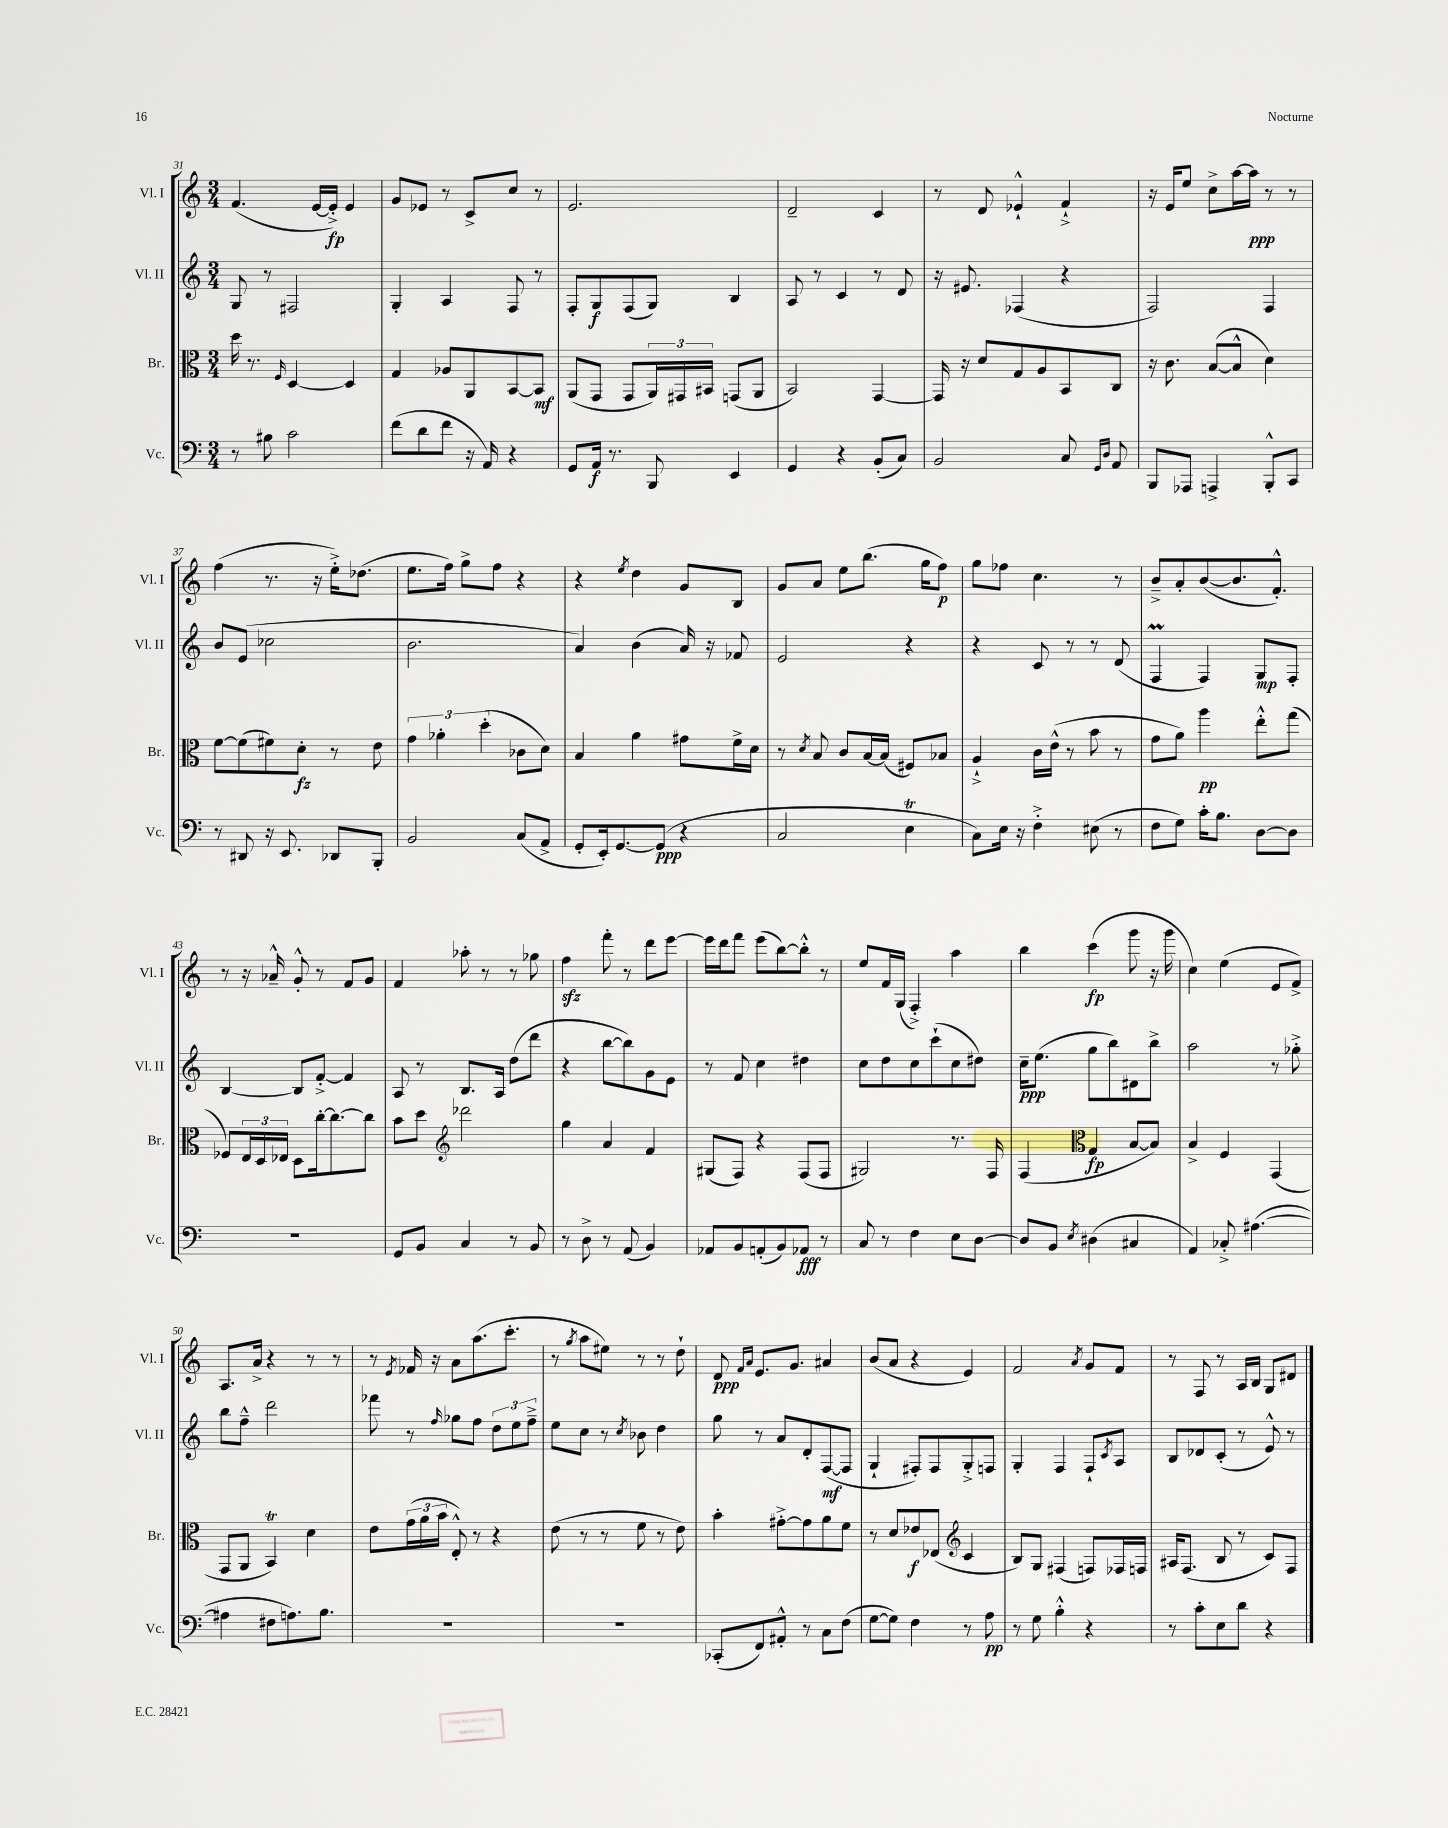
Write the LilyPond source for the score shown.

<<
\new StaffGroup <<
\new Staff = "s0" \with { instrumentName = "Vl. I" shortInstrumentName = "Vl. I" } {
    \clef treble \key c \major \numericTimeSignature \time 3/4
    f'4.( e'16~ e'16-.->\fp) e'4 |
    g'8 ees'8 r8 c'8-> c''8 r8 |
    e'2. |
    d'2-- c'4 |
    r8 d'8 ees'4-!-^ f'4-!-> |
    r16 e'16 e''8 c''8-> a''16~ a''16\ppp r8 r8 |
    f''4( r8. r16 e''16-.->) des''8.( |
    e''8. f''16) g''8-> f''8 r4 |
    r4 \acciaccatura { e''8 } d''4 g'8 b8 |
    g'8 a'8 e''8 b''8.( g''16 f''8\p) |
    g''8 fes''8 c''4. r8 |
    b'8---> a'8-. b'8~( b'8. f'8.-.-^) |
    r8 r16 aes'16---^ g'8-.-^ r8 f'8 g'8 |
    f'4 aes''8-. r8 r8 ges''8 |
    f''4\sfz f'''8-. r8 d'''8 e'''8~ |
    e'''16 d'''16 f'''8 e'''8( b''8~) b''8-.-^ r8 |
    e''8 f'16 g16( f4-.->) a''4 |
    b''4 c'''4\fp( g'''8 r16 g'''16 |
    c''4) e''4( e'8 f'8->) |
    a8. a'16-> r4 r8 r8 |
    r8 \acciaccatura { e'8 } fes'16 r16 a'8 a''8.( c'''8.-. |
    r8 \acciaccatura { g''8 } a''8 eis''8) r8 r8 d''8-! |
    d'8\ppp \grace { f'16 a'16 } e'8. g'8. ais'4 |
    b'8( a'8 r4 e'4) |
    f'2 \acciaccatura { a'8 } g'8 f'8 |
    r8 f8 r8 a16 b16 g8 dis'8 \bar "|." |
}
\new Staff = "s1" \with { instrumentName = "Vl. II" shortInstrumentName = "Vl. II" } {
    \clef treble \key c \major \numericTimeSignature \time 3/4
    g8 r8 fis2 |
    g4-. a4 f8 r8 |
    f8-. g8\f f8( g8) b4 |
    a8 r8 c'4 r8 d'8 |
    r16 eis'8. fes4( r4 |
    f2) f4 |
    b'8 e'8( ces''2 |
    b'2. |
    a'4) b'4( a'16) r16 fes'8 |
    e'2 r4 |
    r4 c'8 r8 r8 d'8( |
    f4\prall f4) g8\mp f8-. |
    b4~ b8 f'8~-.-> f'4 |
    a8 r8 b8. a16 d''8( d'''8 |
    r4 b''8~ b''8) g'8 e'8 |
    r8 f'8 c''4 dis''4 |
    c''8 d''8 c''8 c'''8-!( c''8 dis''8) |
    c''16--\ppp e''8.( g''8 b''8) dis'8 b''8-> |
    a''2 r8 ges''8-.-> |
    b''8 f''8---^ d'''2 |
    fes'''8 r8 \grace { f''16 } ges''8 f''8 \tuplet 3/2 { d''8 e''8 f''8---> } |
    e''8 c''8 r8 \acciaccatura { c''8 } bes'8 d''4 |
    g''8 r8 a'8 d'8-. f8~\mf( f8 |
    g4-! fis8-.) fis8 g8-.-> f8 |
    g4-. f4 f8-! \acciaccatura { c'8 } a8 |
    b8 des'8 c'8-.( r8 e'8-^) r8 \bar "|." |
}
\new Staff = "s2" \with { instrumentName = "Br." shortInstrumentName = "Br." } {
    \clef alto \key c \major \numericTimeSignature \time 3/4
    d''16 r8. \grace { f16 } d4~ d4 |
    g4 aes8 a,8 b,8~ b,8\mf |
    a,8( g,8 g,8 \tuplet 3/2 { a,16) gis,16 bis,16 } g,8( a,8 |
    b,2) g,4~ |
    g,16 r16 d'8 g8 a8 b,8 c8 |
    r16 c'8. b8~( b8-^ d'4) |
    f'8~ f'8( fis'8) d'8-.\fz r8 e'8 |
    \tuplet 3/2 { g'4 aes'4-. d''4-.( } ces'8 d'8) |
    b4 a'4 gis'8 f'16-> d'16 |
    r8 \acciaccatura { d'8 } b8 c'8 b16~ b16( fis8) bes8 |
    a4-!-> c'16 e'16-^( r8 b'8 r8 |
    g'8 a'8) a''4\pp e''8-.-^ g''8( |
    fes8) \tuplet 3/2 { e16 d16 ees16 } d8 c''16~-. c''8.~ c''8 |
    b'8 d''8 \clef treble des'''2 |
    g''4 a'4 f'4 |
    gis8( f8) r4 f8( f8 |
    gis2) r8. f16 |
    f4( \clef alto g4\fp b8~ b8) |
    b4-> f4 g,4( |
    g,8 a,8 b,4\trill) d'4 |
    e'8 \tuplet 3/2 { g'16( a'16 b'16 } e8-.-^) r8 r4 |
    e'8( r8 r8 f'8 r8 e'8) |
    b'4-. gis'8~-.-> gis'8 a'8 f'8 |
    r8 d'8 ees'8\f ees8( \clef treble c'4 |
    b8) g8 fis4( f8) fes16 f16 |
    ais16 f8.( b8 r8 c'8) f8 \bar "|." |
}
\new Staff = "s3" \with { instrumentName = "Vc." shortInstrumentName = "Vc." } {
    \clef bass \key c \major \numericTimeSignature \time 3/4
    r8 bis8 c'2 |
    f'8( d'8 f'8 r16 a,16) r4 |
    g,8 a,16\f r8. b,,8 e,4 |
    g,4 r4 b,8-.( c8) |
    b,2 c8 \grace { g,16 d16 } a,8 |
    b,,8 aes,,8 a,,4-> b,,8-.-^ c,8 |
    r8 dis,8 r16 e,8. des,8 b,,8-. |
    b,2 c8( a,8-> |
    g,8-. e,16-.) g,8.~ g,8\ppp( r4 |
    c2 e4\trill |
    c8) e16 r16 f4-.-> eis8( r8 |
    f8 g8) c'16-. b8. d8~ d8 |
    R2. |
    g,8 b,8 c4 r8 b,8 |
    r8 d8-> r8 a,8( b,4) |
    aes,8 b,8 a,8-.( b,8) aes,8\fff r8 |
    c8 r8 f4 e8 d8~ |
    d8 b,8 \acciaccatura { e8 } dis4( cis4 |
    a,4) ces8-.-> ais4.~( |
    ais4 fis8 a8.) b8. |
    R2. |
    R2. |
    ces,8-.( f,8) ais,8-.-^ r8 c8 f8( |
    g8~ g8) f4 r8 a8\pp |
    r8 g8 b4-.-^ r4 |
    r8 c'8-. e8 d'8 r4 \bar "|." |
}
>>
>>
\layout { \context { \Score currentBarNumber = #31 } }
